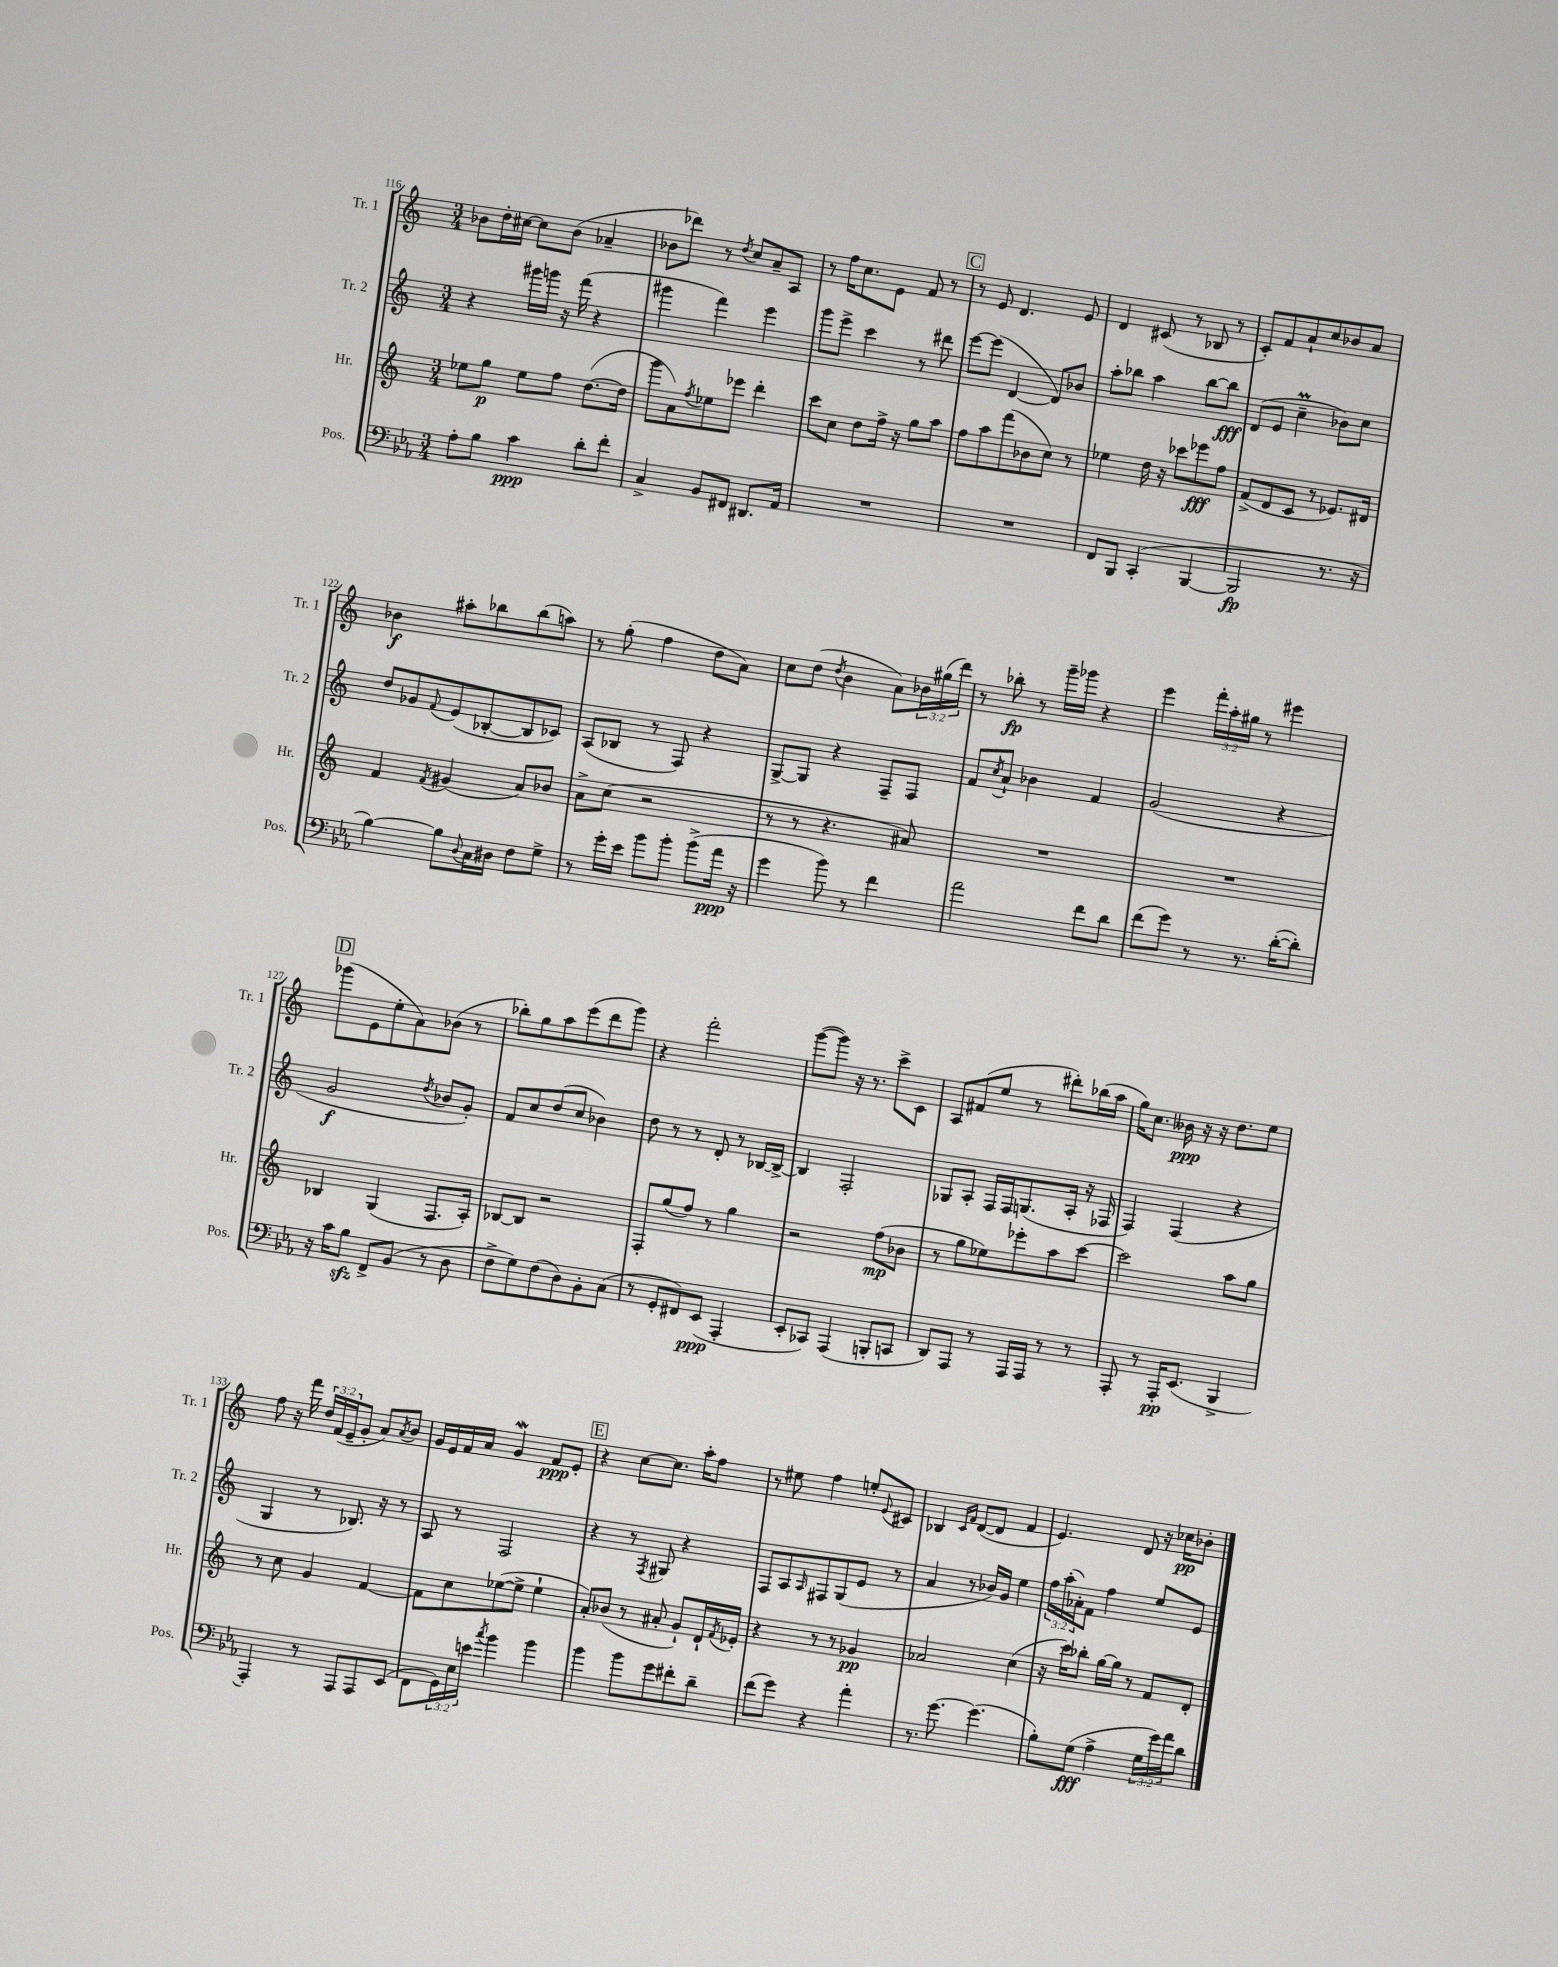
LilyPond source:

<<
\new StaffGroup <<
\new Staff = "s0" \with { instrumentName = "Tr. 1" shortInstrumentName = "Tr. 1" } {
    \clef treble \key c \major \numericTimeSignature \time 3/4 \override Staff.TupletNumber.text = #tuplet-number::calc-fraction-text
    bes'8 d''16-. cis''16~ cis''8 bes'8( aes'4-- |
    bes'8 des'''8) r8 \acciaccatura { d''8 } c''8 a'8-- a8 |
    r8 f''16 c''8. e'8 f'8 r8 |
    \mark \markup { \box "C" } r8 e'8 d'4. e'8 |
    d'4 cis'8( r8 bes8 r8 |
    c'8-.) f'8 a'8-! c''8 bes'8 a'8 |
    bes'4\f ais''8-. bes''8 bes''8( a''8) |
    r8 g''8-.( f''4 d''8 a'8) |
    c''8 d''8( \acciaccatura { d''8 } b'4 a'8) \tuplet 3/2 { bes'16 gis''16( d'''16) } |
    r8 bes''8-.\fp r8 g'''16-- ges'''16 r4 |
    e'''4 \tuplet 3/2 { f'''16-. a''16-. gis''16 } r8 eis'''4 |
    \mark \markup { \box "D" } ges'''8( e'8 e''8-. a'8) bes'8( r8 |
    bes''8-.) g''8 a''8 e'''8( d'''8 g'''8) |
    r4 f'''2-. |
    g'''8~( g'''8) r16 r8. c'''8-> c'8 |
    a8 fis'8( e''8 r8 dis'''8-.) bes''16( a''16 |
    g''16) c''8. beses'16\ppp r16 r16 d''8. e''8 |
    f''8 r16 f'''16 \tuplet 3/2 { d''16 f'16( e'16-- } g'8-. a'8) \acciaccatura { a'8 } b'8 |
    g'16 e'16 f'16 a'16 g'4\mordent f'8\ppp e'8-. |
    \mark \markup { \box "E" } r4 c''8~ c''8. a''16-. f''8 |
    r8 eis''8 f''4 e''8-. \appoggiatura { e'8 } cis'8 |
    bes4 \grace { c'16 f'16 } d'8~( d'8 f'4 |
    e'4.) d'8 r16 ces''16\pp bes'8-. \bar "|." |
}
\new Staff = "s1" \with { instrumentName = "Tr. 2" shortInstrumentName = "Tr. 2" } {
    \clef treble \key c \major \numericTimeSignature \time 3/4 \override Staff.TupletNumber.text = #tuplet-number::calc-fraction-text
    r4 gis'''16 g'''16 r16 f'''16( r4 |
    gis'''4 f'''4) e'''4 |
    g'''8 e'''8-> c'''4 r8 dis'''8 |
    \mark \markup { \box "C" } e'''8~ e'''8( d'4~ d'8) bes'8 |
    a''8-. bes''8 a''4 bes''8~ bes''8\fff |
    d'8( e'8 c''4--\prall bes'8) c''8 |
    d''8 ges'8 \appoggiatura { f'8 } e'8( bes8~-. bes8 ces'8) |
    a8( bes8 r8 f8) r4 |
    g8~-> g8 r4 f8-- f8 |
    f'8 \acciaccatura { c''8 } a'8-! bes'4 f'4 |
    g'2( r4 |
    \mark \markup { \box "D" } g'2\f \acciaccatura { d''8 } bes'8 g'8-.) |
    f'8 c''8 d''8( c''8 bes'4) |
    d''8 r8 r8 d'8-. r8 bes16~ bes16~-> |
    bes4 f2-. |
    ges8 a8-. f16 f16 g8.( a16-. r16 fes16 |
    f4) f4( r4 |
    g4 r8 bes8.) r16 r8 |
    a8 r8 f2 |
    \mark \markup { \box "E" } r4 r8 \acciaccatura { f8 } gis8 r4 |
    f8 a8 \grace { a16 } fis8 g8( e'8 r8 |
    a'4 r8 bes'16) g'16 e''4 |
    \tuplet 3/2 { f''16 a''16-.( aes'16-.) } f'8 f''4 e''8 e'8 \bar "|." |
}
\new Staff = "s2" \with { instrumentName = "Hr." shortInstrumentName = "Hr." } {
    \clef treble \key c \major \numericTimeSignature \time 3/4
    ees''8 g''8\p ees''8 f''8 d''8.~( d''16 |
    g'''8 a'8) \acciaccatura { f''8 } ees''8 ees'''8 d'''4-. |
    c'''8 c''8 d''8 f''16-> r16 g''8 a''8 |
    \mark \markup { \box "C" } f''8 a''8 f'''8( bes'8 c''8) r8 |
    ees''4 d''16 r16 ces'''8 ees'''8\fff f''8 |
    f'8->( d'8 c'8 r8 ees'8.) dis'16 |
    f'4 \acciaccatura { f'8 } gis'4( a'8) bes'8 |
    a'8-> c''8( r2 |
    r8 r8 r4. ais'8) |
    R2. |
    R2. |
    \mark \markup { \box "D" } bes4 g4( f8. a16-.) |
    bes8~ bes8 r2 |
    f8-. g''8( f''8) r8 g''4 |
    r2 f''8\mp( bes'8 |
    r8 g''8 ees''8) ees'''8-. a''8 c'''8~ |
    c'''2 a''8 g''8 |
    r8 c''8 g'4 f'4~ |
    f'8 c''8 ees''8~( ees''8-> ees''4-! |
    \mark \markup { \box "E" } a'8-.) bes'8( r8 ais'8-. g'8-!) d'16-! \acciaccatura { f'8 } ees'16-. |
    r4 r8 r8 ges'4\pp |
    aes'2 c''4( |
    r16 c'''16) bes''8-. g''16~ g''16 r8 f'8 d'8-. \bar "|." |
}
\new Staff = "s3" \with { instrumentName = "Pos." shortInstrumentName = "Pos." } {
    \clef bass \key ees \major \numericTimeSignature \time 3/4 \override Staff.TupletNumber.text = #tuplet-number::calc-fraction-text
    aes8-. bes8 c'4\ppp d'8-. f'8-. |
    c4-> bes,8 fis,8 dis,8. aes,16 |
    R2. |
    \mark \markup { \box "C" } R2. |
    f,8 bes,,8 c,4-.( bes,,4~ |
    bes,,2\fp r8. r16 |
    bes4~) bes8 \appoggiatura { d8 } c16 dis16 f8 g8-> |
    r8 g'16-. ees'16 bes'8 bes'8-. bes'8->( aes'16\ppp r16 |
    g'4 bes'8) r8 f'4 |
    aes'2 f'8 d'8 |
    f'8( g'8) r8 r8. d'16~-.( d'8-.) |
    \mark \markup { \box "D" } r16 c'16 bes8\sfz f,8-> bes,8( r8 d8 |
    f8-> g8) f8( d8) bes,8-. c8( |
    r8 g,8-. fis,8) ees,8\ppp( aes,,4-. |
    ees,8-. ces,8) aes,,4( b,,8-. c,8 |
    d,8) aes,,8 r8 aes,,16 aes,,16 r8 r8 |
    aes,,8-. r8 aes,,16-.\pp ees,8.( bes,,4-> |
    aes,,4-.) r8 aes,,8 aes,,8 ees,8( |
    f,8 \tuplet 3/2 { g,16) ees16 e'16 } \acciaccatura { c''8 } bes'4 bes'4 |
    \mark \markup { \box "E" } bes'4 bes'8 g'8 fis'8-. d'8-- |
    f'8( g'8) r4 aes'4-. |
    r8. g'8.~ g'4.( |
    bes8-.) g8\fff( aes4-> \tuplet 3/2 { g16 g'16) aes'16 } d'8 \bar "|." |
}
>>
>>
\layout { \context { \Score currentBarNumber = #116 } }
